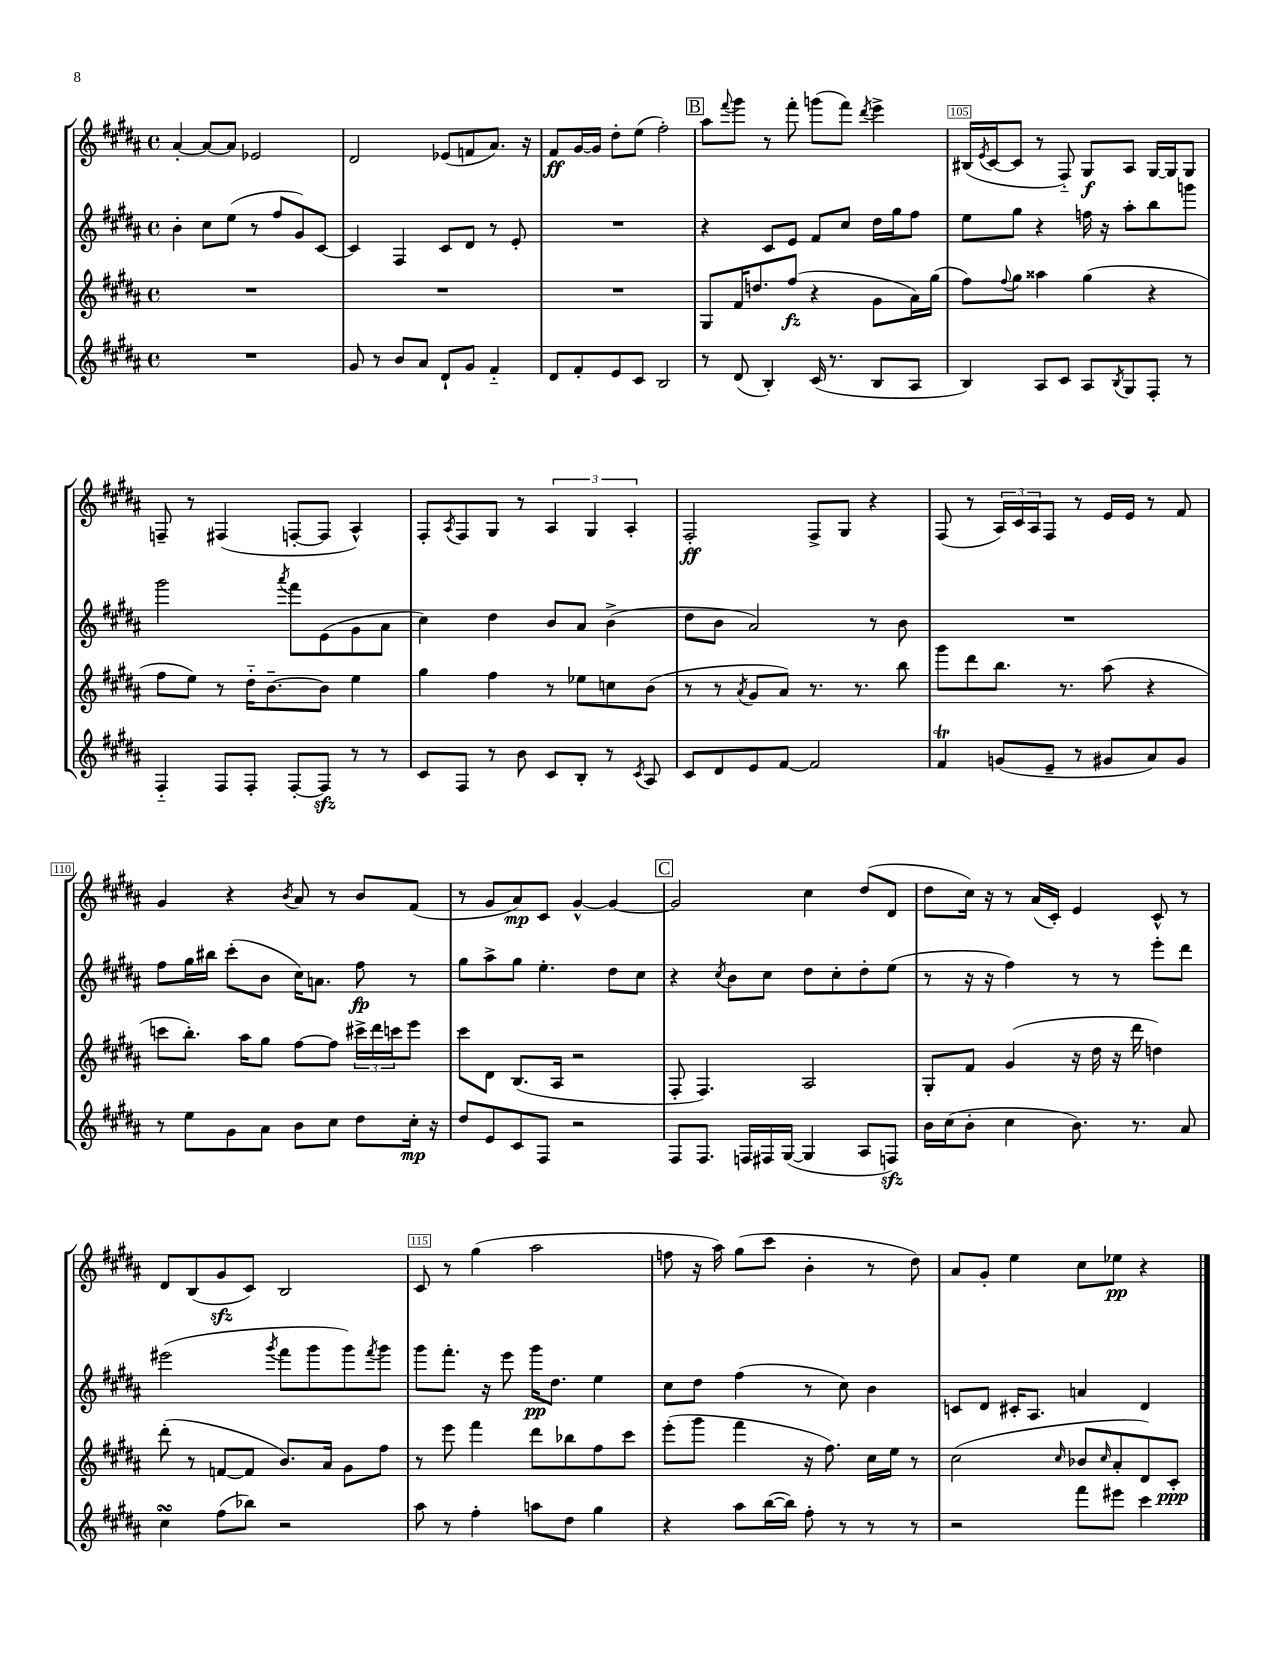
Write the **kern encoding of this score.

**kern	**kern	**kern	**kern
*staff4	*staff3	*staff2	*staff1
*clefG2	*clefG2	*clefG2	*clefG2
*k[f#c#g#d#a#]	*k[f#c#g#d#a#]	*k[f#c#g#d#a#]	*k[f#c#g#d#a#]
*M4/4	*M4/4	*M4/4	*M4/4
*met(c)	*met(c)	*met(c)	*met(c)
1r	1r	4b'\	[4a#'/
.	.	8cc#\L	8a#/_L
.	.	(8ee\J	8a#/]J
.	.	8r	2e-/
.	.	8ff#/L	.
.	.	8g#/)	.
.	.	[8c#/J	.
=	=	=	=
8g#/	1r	4c#/]	2d#/
8r	.	.	.
8b/L	.	4F#/	.
8a#/J	.	.	.
8d#`/L	.	8c#/L	(8e-/L
8g#/J	.	8d#/J	8f/
4f#'~/	.	8r	8.a#/J)
.	.	8e'/	.
.	.	.	16r
=	=	=	=
8d#/L	1r	1r	8f#/L
8f#'/	.	.	[16g#/L
.	.	.	16g#/]JJ
8e/	.	.	8dd#'\L
8c#/J	.	.	(8ee\J
2B/	.	.	2ff#'\)
=	=	=	=
8r	8G#/L	4r	8aa#\L
.	.	.	8qqfff#/
(8d#/	16f#/K	.	8ggg#\J
.	8.dd/	.	.
4B'/)	.	8c#/L	8r
.	(8ff#/J	8e/J	8fff#'\
(16c#/	4r	8f#/L	(8ggg\L
8.r	.	.	.
.	.	8cc#/J	8fff#\J)
.	.	.	8qddd#/
8B/L	8g#\L	16dd#\LL	4eee^\
.	.	16gg#\J	.
8A#/J	16a#\L)	8ff#\J	.
.	(16gg#\JJ	.	.
=	=	=	=
4B/)	8ff#\L)	8ee\L	(16B#/LL
.	.	.	8qe/
.	.	.	[16c#/J
.	8qqff#/	.	.
.	8gg#\J	8gg#\J	8c#/]J
8A#/L	4aa##\	4r	8r
8c#/J	.	.	8F#'~/)
8A#/L	(4gg#\	16ff\	8G#/L
.	.	16r	.
8qB/	.	.	.
8G#/	.	8aa#'\L	8A#/J
8F#'/J	4r	8bb\	[16G#/LL
.	.	.	16G#/]J
8r	.	8ggg\J	8G#/J
=	=	=	=
4F#'~/	8ff#\L	2ggg#\	8F~/
.	8ee\J)	.	8r
8F#/L	8r	.	(4F#/
8F#'/J	16dd#'~\LK	.	.
.	[8.b~\	.	.
.	.	8qaaa#/	.
[8F#'/L	.	8fff#\L	[8F'/L
8F#/]J	8b\]J	(8e\	8F/]J
8r	4ee\	8g#\	4A#^^/)
8r	.	8a#\J	.
=	=	=	=
8c#/L	4gg#\	4cc#\)	8F#'/L
.	.	.	8qA#/
8F#/J	.	.	8F#/
8r	4ff#\	4dd#\	8G#/J
8b\	.	.	8r
8c#/L	8r	8b/L	6A#/
8B'/J	8ee-\L	8a#/J	.
.	.	.	6G#/
8r	8cc\	(4b^\	.
.	.	.	6A#'/
8qc#/	.	.	.
8A#/	(8b\J	.	.
=	=	=	=
8c#/L	8r	8dd#\L	2F#'/
8d#/	8r	8b\J	.
.	8qa#/	.	.
8e/	8g#/L	2a#/)	.
[8f#/J	8a#/J)	.	.
2f#/]	8.r	.	8F#^/L
.	.	.	8G#/J
.	8.r	.	.
.	.	8r	4r
.	8bb\	8b\	.
=	=	=	=
4f#/	8ggg#\L	1r	(8F#/
.	8ddd#\	.	8r
(8g/L	8.bb\J	.	24A#/LL)
.	.	.	24c#/
.	.	.	24A#/J
8e~/J	.	.	8F#/J
.	8.r	.	.
8r	.	.	8r
8g#/L	(8aa#\	.	16e/LL
.	.	.	16e/JJ
8a#/)	4r	.	8r
8g#/J	.	.	8f#/
=	=	=	=
8r	8ccc\L	8ff#\L	4g#/
8ee\L	8.bb'\J)	16gg#\L	.
.	.	16bb#\JJ	.
8g#\	.	(8ccc#'\L	4r
.	16aa#\LK	.	.
8a#\J	8gg#\J	8b\J	.
.	.	.	8qb/
8b\L	[8ff#\L	16cc#\LK)	8a#/
.	.	8.a\J	.
8cc#\J	8ff#\]J	.	8r
8dd#\L	24ccc#^\LL	8ff#\	8b/L
.	24ddd#\	.	.
.	24ccc\J	.	.
16cc#'\Jk	8eee\J	8r	(8f#/J
16r	.	.	.
=	=	=	=
8dd#/L	8ccc#\L	8gg#\L	8r
8e/	8d#\J	8aa#^\	8g#/L
8c#/	(8.B/L	8gg#\J	8a#/)
8F#/J	.	4.ee'\	8c#/J
.	16A#/Jk	.	.
2r	2r	.	[4g#^^/
.	.	8dd#\L	4g#/_
.	.	8cc#\J	.
=	=	=	=
8F#/L	8F#'/	4r	2g#/]
8.F#/J	4.F#/)	.	.
.	.	8qcc#/	.
.	.	8b\L	.
16F/LL	.	.	.
16F#/	.	8cc#\J	.
([16G#/JJ	.	.	.
4G#/]	2A#/	8dd#\L	4cc#\
.	.	8cc#'\	.
8A#/L	.	8dd#'\	(8dd#/L
8F/J)	.	(8ee\J	8d#/J
=	=	=	=
16b\LL	8G#'/L	8r	8dd#\L
(16cc#\J	.	.	.
8b'\J	8f#/J	16r	16cc#\Jk)
.	.	16r	16r
4cc#\	(4g#/	4ff#\)	8r
.	.	.	(16a#/LL
.	.	.	16c#'/JJ)
8.b\)	16r	8r	4e/
.	16dd#\	.	.
.	16r	8r	.
8.r	16ddd#\	.	.
.	4dd\)	8eee'\L	8c#^^/
8a#/	.	8ddd#\J	8r
=	=	=	=
4cc#\	(8ddd#'\	(2eee#\	8d#/L
.	8r	.	(8B/
(8ff#\L	[8f/L	.	8g#/
8bb-\J)	8f/]J	.	8c#/J)
.	.	8qggg#/	.
2r	8.b/L)	8fff#\L	2B/
.	.	8ggg#\	.
.	16a#/Jk	.	.
.	8g#\L	8ggg#\)	.
.	.	8qfff#/	.
.	8ff#\J	8ggg#\J	.
=	=	=	=
8aa#\	8r	8ggg#\L	8c#/
8r	8eee\	8.fff#'\J	8r
4ff#'\	4fff#\	.	(4gg#\
.	.	16r	.
.	.	8eee\	.
8aa\L	8ddd#\L	16ggg#\LK	2aa#\
.	.	8.dd#\J	.
8dd#\J	8bb-\	.	.
4gg#\	8ff#\	4ee\	.
.	8ccc#\J	.	.
=	=	=	=
4r	(8eee'\L	8cc#\L	8ff\
.	8ggg#\J	8dd#\J	16r
.	.	.	16aa#\)
8aa#\L	4fff#\	(4ff#\	(8gg#\L
([16bb\L	.	.	8ccc#\J
16bb\]JJ)	.	.	.
8ff#'\	16r	8r	4b'\
.	8.ff#\)	.	.
8r	.	8cc#\)	.
8r	16cc#\LL	4b\	8r
.	16ee\JJ	.	.
8r	8r	.	8dd#\)
=	=	=	=
2r	(2cc#\	8c/L	8a#/L
.	.	8d#/J	8g#'/J
.	.	16c#'/LK	4ee\
.	.	8.A#/J	.
.	16qqcc#/	.	.
8fff#\L	8b-/L	4a/	8cc#\L
.	16qqcc#/	.	.
8eee#\J	8a#'/	.	8ee-\J
4ccc#\	8d#/)	4d#/	4r
.	8c#'/J	.	.
==	==	==	==
*-	*-	*-	*-
